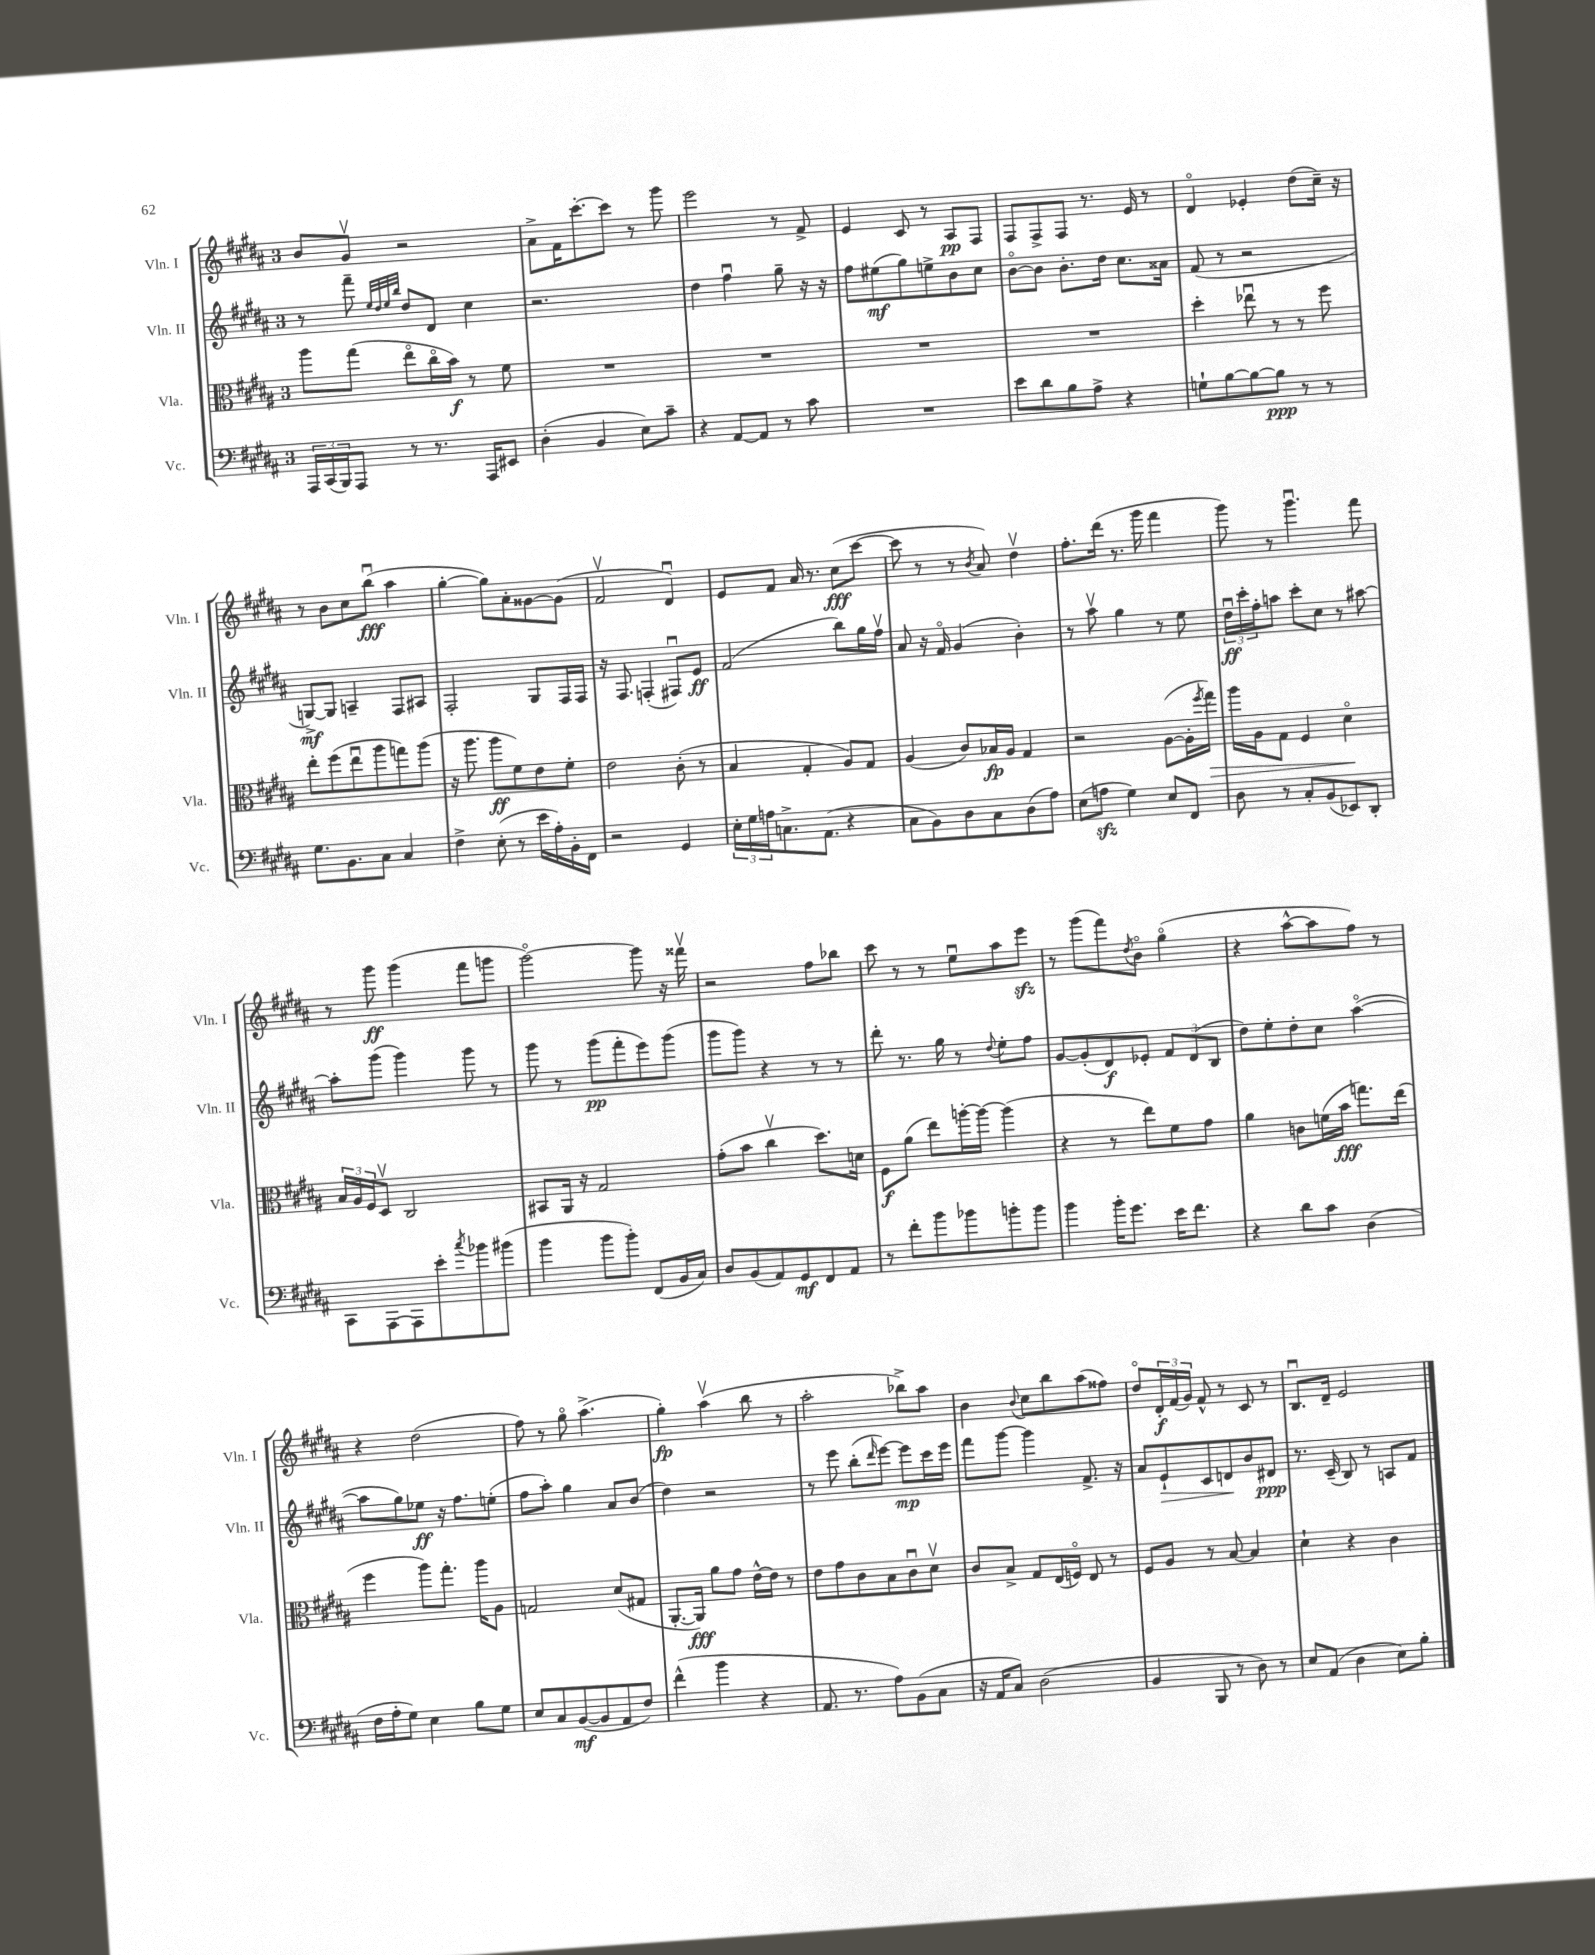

**kern	**kern	**kern	**kern
*staff4	*staff3	*staff2	*staff1
*clefF4	*clefC3	*clefG2	*clefG2
*k[f#c#g#d#a#]	*k[f#c#g#d#a#]	*k[f#c#g#d#a#]	*k[f#c#g#d#a#]
*M3/4	*M3/4	*M3/4	*M3/4
24AAA#	8aa#	8r	8b
(24CC#	.	.	.
24BBB)	.	.	.
8AAA#	(8gg#	8fff#~	8g#v
.	.	32qqee	.
.	.	32qqdd#	.
.	.	32qqee	.
.	.	32qqbb	.
8r	8eeo	8dd#	2r
8.r	16cc#o	8d#	.
.	16b)	.	.
.	8r	4cc#	.
16AAA#	.	.	.
8EE#	8f#	.	.
=	=	=	=
(4D#'	2.r	2.r	8a#^
.	.	.	16f#
.	.	.	[8.ccc#'
4BB	.	.	.
.	.	.	8ccc#]
8E)	.	.	8r
8c#~	.	.	8ggg#
=	=	=	=
4r	2.r	4dd#	2eee
[8AA#	.	4ff#u	.
8AA#]	.	.	.
8r	.	8gg#~	8r
8c#	.	16r	8f#^
.	.	16r	.
=	=	=	=
2.r	2.r	8ff#	4e
.	.	(8ee#	.
.	.	8gg#)	8c#
.	.	8ee^	8r
.	.	8b	8A#
.	.	8cc#	8F#
=	=	=	=
8e	2.r	[8bo	8F#
8d#	.	8b]	8F#^
8B	.	8.b'	8F#
8A#^	.	.	8.r
.	.	16dd#	.
4r	.	8.cc#	.
.	.	.	16e
.	.	.	8r
.	.	16a##	.
=	=	=	=
8G`	4dd#'	(8f#	4d#o
[8B	.	8r	.
8B_	8ee-u	2r	4e-'
8B]	8r	.	.
8r	8r	.	(8dd#
8r	8ff#	.	16cc#~)
.	.	.	16r
=	=	=	=
8.G#	8ee'	[8G^)	8r
.	(8ff#	8G]	8b
8.BB	.	.	.
.	8eeu	4A~	8cc#
8C#	8aa#	.	(8bbu
4C#	8gg)	8F#	4aa#
.	(8aa#	8A#	.
=	=	=	=
4F#^	16r	2F#'	[4gg#'
.	8.aa#	.	.
(8E'	8aa#	.	8gg#])
8r	8f#)	.	8a#'
16e	8e	8G#	[8g##
16A#')	.	.	.
16BB'	8f#'	16F#	(8g##]
16FF#	.	16F#	.
=	=	=	=
2r	2e	16r	2f#v
.	.	8.F#	.
.	.	(4F'	.
4GG#	(8c#'	8F#u)	4d#u)
.	8r	8e	.
=	=	=	=
24E'	4B	(2f#	8e
24G#	.	.	.
24A	.	.	.
8.C^	.	.	8f#
.	4G#'	.	16a#
(8.AA#	.	.	8.r
4r	8A#)	8bb)	(8cc#
.	8G#	16gg#	[8ccc#
.	.	16ff#v	.
=	=	=	=
8C#	(4A#	8a#	8ccc#]
8BB)	.	16r	8r
.	.	16f#o	.
8D#	8c#)	(4g#	8r
.	.	.	8qb
8C#	16B-	.	8a#)
.	16A#	.	.
(8D#	4G#	4b')	4dd#v
8A#)	.	.	.
=	=	=	=
(8E	2r	8r	8.ff#'
8A	.	8aa#v	.
.	.	.	(16ddd#
4G#)	.	4gg#	8.r
.	.	.	16ggg#
8E	([8A#	8r	4fff#
8FF#	16A#']	8ee	.
.	8qff#	.	.
.	16gg#)	.	.
=	=	=	=
8D#	16aa#	24dd#u	8ggg#)
.	.	24ccc#'	.
.	16A#	.	.
.	.	24ff#'	.
8r	8G#	8aa	8r
8C#'	4F#	8ccc#'	4.ggg#u
(8BB	.	8cc#	.
8EE-)	4d#o	8r	.
8DD#'	.	[8aa#	8fff#
=	=	=	=
8CC#	24B	8aa#']	8r
.	24A#	.	.
.	24F#	.	.
[8AAA#	8D#v	(8ggg#	8ggg#
8AAA#]	2C#	4ggg#)	(4ggg#
8e'	.	.	.
8qcc#	.	.	.
8b-	.	8ggg#	8fff#
(8b#	.	8r	8ggg
=	=	=	=
4b	8BB#	8ggg#	[2ggg#o)
.	16AA#	8r	.
.	16r	.	.
8b	2G#	(8ggg#	.
8b')	.	8fff#'	.
(8FF#	.	8eee)	8ggg#]
16BB	.	(8ggg#	16r
16C#)	.	.	16fff##v
=	=	=	=
8D#	(8g#'	8ggg#	2r
(8BB	8b	8ggg#)	.
8AA#)	4cc#v	4r	.
8GG#	.	.	.
8FF#	8.dd#)	8r	8ff#
8AA#	.	8r	8bb-
.	16d	.	.
=	=	=	=
8r	8F#	8ddd#'	8ccc#
8f#'	(8a#	8.r	8r
8b	8ee)	.	8r
.	.	16gg#	.
8b-	[16aa'	8r	8eeu
.	16aa_	.	.
.	.	8qqdd#	.
8b'	(4aa]	8ee'	8aa#
8b	.	8ff#	8eee
=	=	=	=
4b	4r	[8g#	8r
.	.	(8g#']	(8ggg#
16b'	8r	8d#)	8fff#)
8.g#	.	.	.
.	.	.	8qdd#
.	8ee)	8e-'	8bo
16e	8f#	12f#	(4gg#o
8.f#	.	.	.
.	.	(12d#	.
.	8g#	.	.
.	.	12B	.
=	=	=	=
4r	4a#	8dd#)	4r
.	.	8ee'	.
8d#	8c	8dd#'	[8aa#^^
8c#	(16f	8cc#	8aa#]
.	16b	.	.
(4D#	8.gg)	([4aa#o	8ff#)
.	.	.	8r
.	(16ee	.	.
=	=	=	=
16F#	4ff#	8aa#]	4r
16A#'	.	.	.
8G#)	.	8gg#)	.
4E	8aa#)	8ee-	(2dd#
.	8.gg#'	16r	.
.	.	8.ff#	.
8B	.	.	.
.	16aa#	.	.
8G#	8A#	(8ee'	.
=	=	=	=
8E	2G	8ff#	8ff#)
8C#	.	8aa#')	8r
([8BB	.	4gg#	8gg#o
8BB]	.	.	(4.aa#^
8AA#	(8d#	8a#	.
8F#)	8G#	(8b	.
=	=	=	=
(4f#^^	[8.AA#'	4dd#)	4gg#')
.	16AA#])	.	.
4b	8a#	2r	(4aa#v
.	8g#	.	.
4r	[16e^^	.	8bb
.	16e]	.	.
.	8r	.	8r
=	=	=	=
8.AA#	8e	8r	2aa#'
.	8g#	8eee	.
8.r	.	.	.
.	8c#	(8bb'	.
.	.	16qqddd#	.
8A#)	8B	[8eee)	.
(8BB	8c#u	8eee]	8bb-^)
8C#	8d#v	16ccc#	8aa#
.	.	16eee	.
=	=	=	=
16r	8c#	8fff#	4b
16AA#	.	.	.
8C#)	8B^	[8ggg#	.
.	.	.	8qqb
(2D#	8G#	4ggg#]	8cc#
.	(16E	.	8bb
.	16Fo)	.	.
.	8E	8.f#^	(8aa#
.	8r	.	8ff##)
.	.	16r	.
=	=	=	=
4BB	8F#	8a#	8dd#o
.	8A#	8e`	24d#'
.	.	.	(24f#
.	.	.	24g#)
8BBB	8r	8c#	8f#^^
8r	[8B	8d	8r
8D#)	4B]	8b	8c#
8r	.	8d#	8r
=	=	=	=
8E	4d#`	8.r	8.Bu
(8AA#	.	.	.
.	.	(16c#~	16d#~
4D#	4r	8B)	2e
.	.	8r	.
8E)	4c#	8A	.
8B'	.	8f#	.
==	==	==	==
*-	*-	*-	*-
